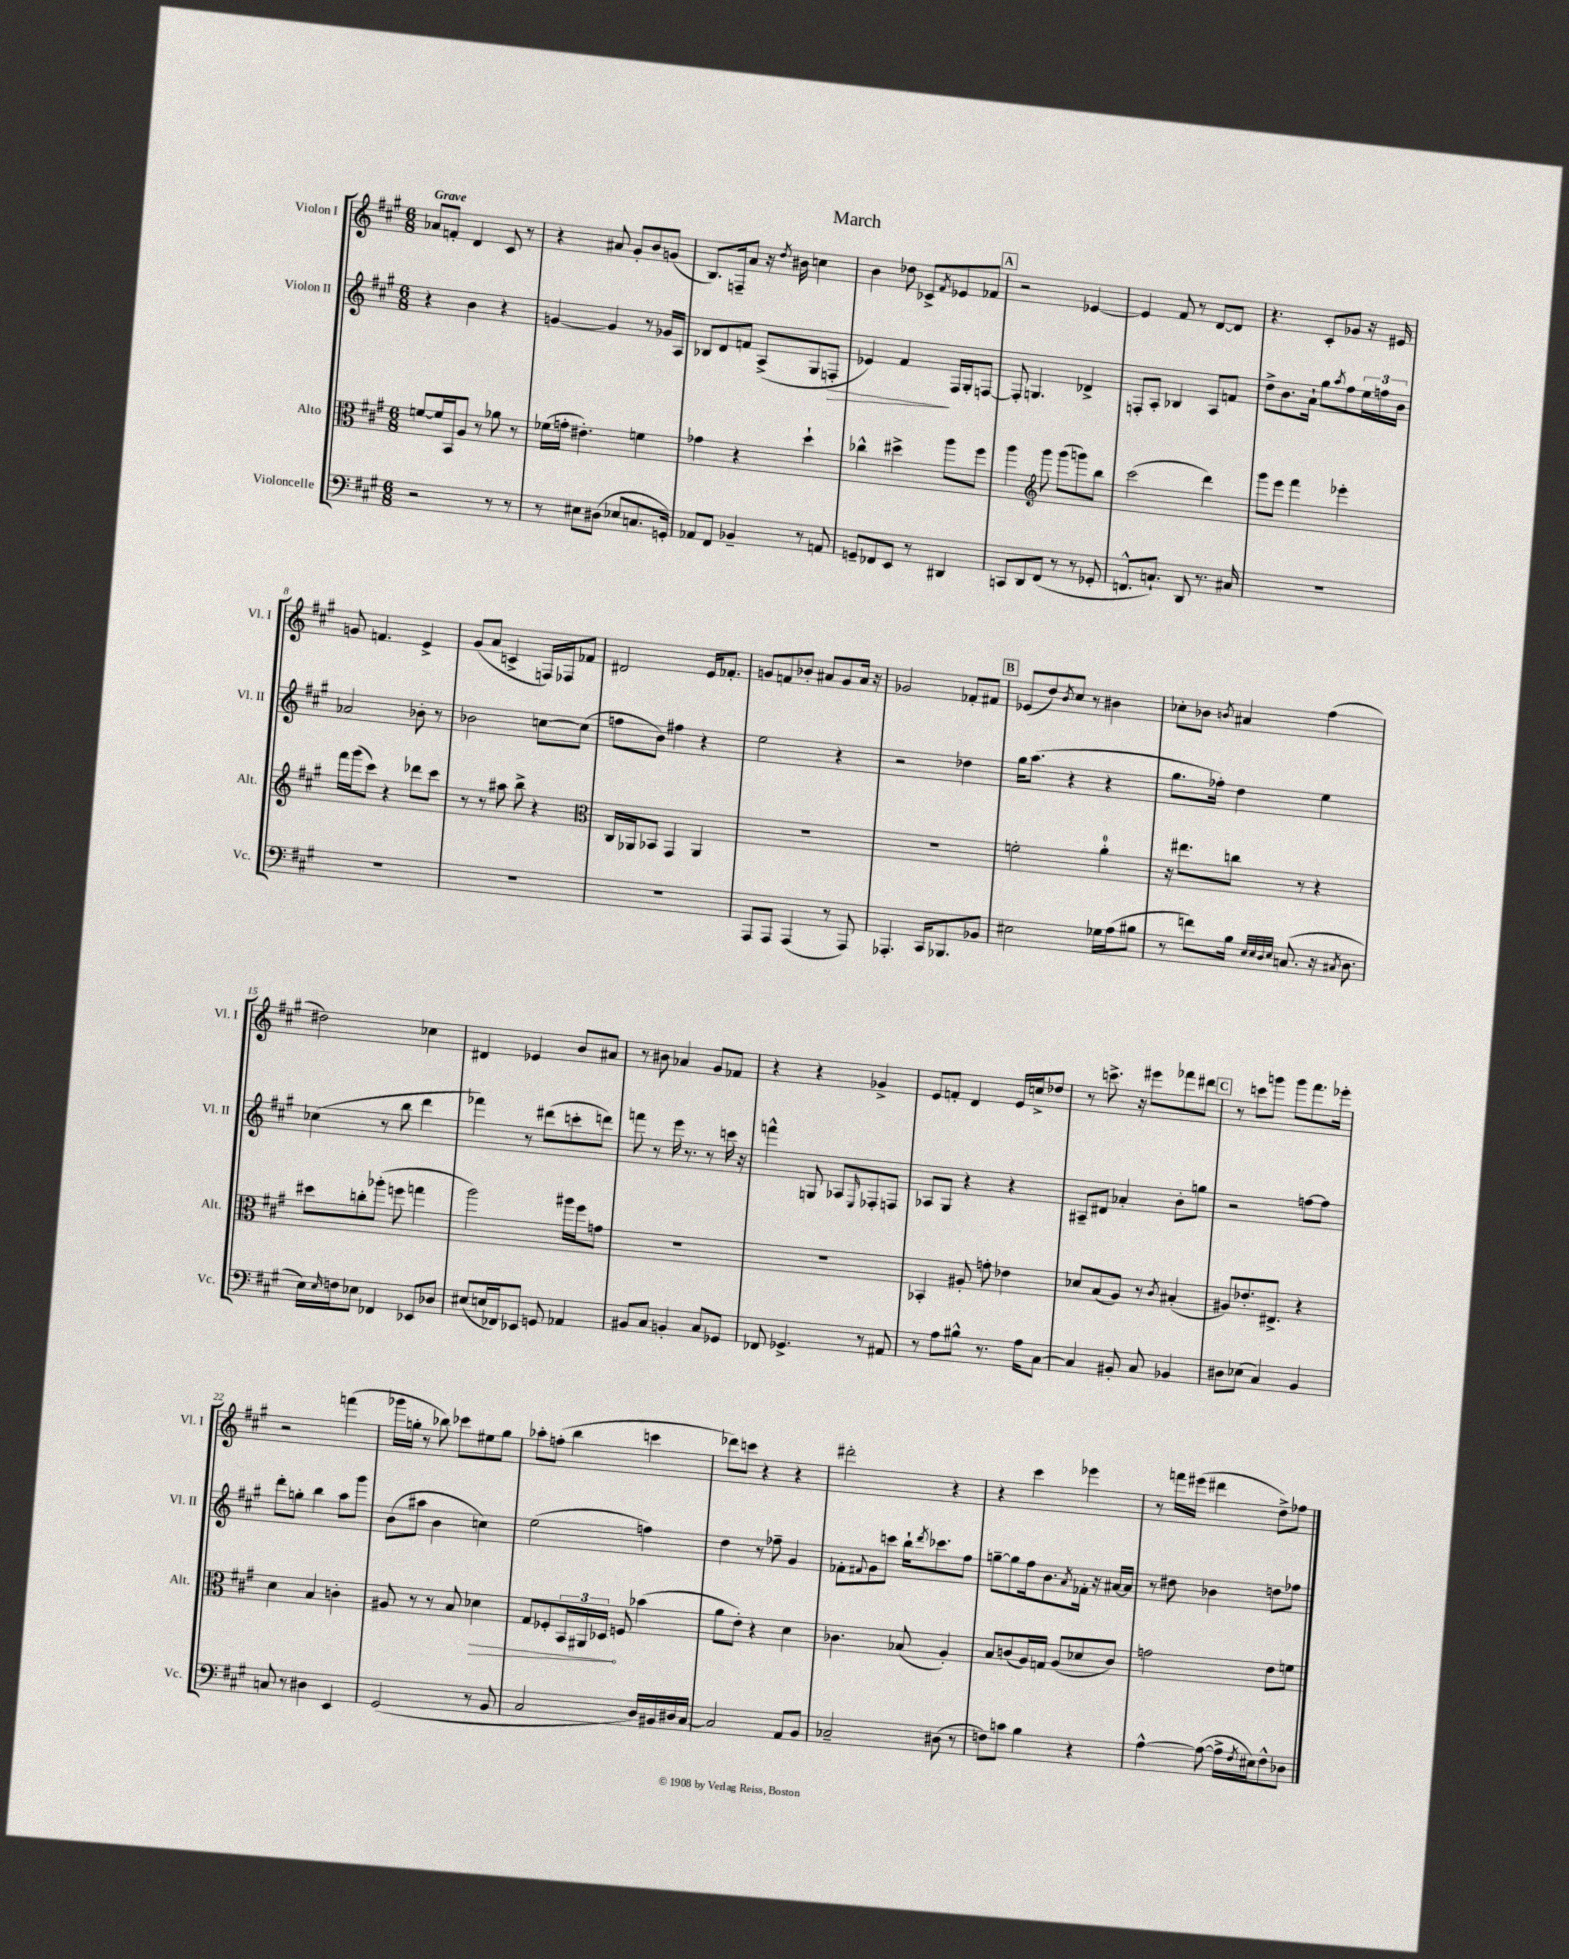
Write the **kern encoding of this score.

**kern	**kern	**kern	**kern
*staff4	*staff3	*staff2	*staff1
*clefF4	*clefC3	*clefG2	*clefG2
*k[f#c#g#]	*k[f#c#g#]	*k[f#c#g#]	*k[f#c#g#]
*M6/8	*M6/8	*M6/8	*M6/8
2r	[8f	4r	8a-
.	16f]	.	8f'
.	16BB	.	.
.	8A	4b	4d
.	8r	.	.
8r	8a-	4r	8c#
8r	8r	.	8r
=	=	=	=
8r	(16f-	[4g	4r
.	16g'	.	.
8E#	4.e#')	.	.
(8D#	.	4g]	8a#
8E-	.	.	8g#'
8.C	4f	8r	8b
.	.	16g-	(8g
16GG')	.	16A	.
=	=	=	=
8AA-	4g-	8B-	8.B)
8FF#	.	8d	.
.	.	.	16F~
4BB-~	4r	8f	8a
.	.	(8A^	16r
.	.	.	8qdd
.	.	.	16b#
8r	4dd`	8G#	4cc
8AA	.	8F'	.
=	=	=	=
8GG~	4cc-^^	4e-)	4b
8FF-	.	.	.
8EE	4dd#^	4f#	8dd-
8r	.	.	8c-^
.	.	.	8qf#
4DD#	8aa	16F#	8e-
.	.	16G#'	.
.	8ff#	[8F	8f-
=	=	=	=
8CC	4aa	8F']	2r
8DD	.	4.G	.
*	*clefG2	*	*
(8FF#	8ggg#	.	.
8r	(8ggg#	.	.
8r	8ggg)	4d-^	[4e-
8GG-'	8bb	.	.
=	=	=	=
8.FF^^	(2ccc#	8F'	4e-]
.	.	8A'	.
8.C`)	.	.	.
.	.	4B-	8f#
8DD	.	.	8r
8.r	4ddd)	8A	[8d
.	.	8f	8d]
16C#	.	.	.
=	=	=	=
2.r	8ggg#	8dd^	4.r
.	8eee	8.b	.
.	4fff#	.	.
.	.	16a`	.
.	.	8gg#	8c#'
.	.	8qaa	.
.	4eee-'	8ff#	8g-
.	.	24ee	16r
.	.	24ff	.
.	.	.	16e#
.	.	24b	.
=	=	=	=
2.r	16fff#	2a-	8g
.	(16ggg#	.	.
.	8ccc#)	.	4.f
.	4r	.	.
.	8ddd-	8b-'	4e^
.	8ccc#	8r	.
=	=	=	=
2.r	8r	2b-	(8g#
.	8r	.	8a
.	8aa#	.	4c^
.	8bb^	.	.
.	4r	[8cc	16F)
.	.	.	16F-
.	.	(8cc]	8f-
=	=	=	=
*	*clefC3	*	*
2.r	16C#	8ff	2d#
.	16AA-	.	.
.	8BB-	8b)	.
.	4GG#	4ff#	.
.	4AA-	4r	16e
.	.	.	8.f-'
=	=	=	=
8AAA	2.r	2ee	8g
8AAA	.	.	8f
(4AAA	.	.	8b-'
.	.	.	8a#
8r	.	4r	8g
8AAA)	.	.	16a#
.	.	.	16r
=	=	=	=
4.AAA-'	2.r	2r	2g-
16CC#	.	.	.
8.BBB-	.	.	.
.	.	4dd-	8f-'
8BB-	.	.	8f#
=	=	=	=
2E#	2f'	16gg#	(8e-
.	.	(8.aa	.
.	.	.	8dd)
.	.	.	8qb
.	.	4r	8cc#
.	.	.	8r
16G-	4a'	4r	4b#
(16A	.	.	.
8B#	.	.	.
=	=	=	=
8r	16r	8.gg#	8cc-'
.	8.ee#	.	.
8f)	.	.	8b-
.	.	16ff-')	.
.	.	.	8qb
16B	8cc	4dd	4a#
32qqE	.	.	.
32qqE	.	.	.
32qqD	.	.	.
32qqE	.	.	.
(8.C	.	.	.
.	8r	.	.
16r	4r	4ee	(4ff#
8qC#	.	.	.
8.D	.	.	.
=	=	=	=
16E)	8dd#	(4cc-	2dd#)
16qqE	.	.	.
16F	.	.	.
8E-	8cc'	.	.
4FF-	(8aa-'	8r	.
.	8ff	8bb	.
8EE-	4gg	4ddd	4cc-
8D-	.	.	.
=	=	=	=
(8E#	2aa)	4fff-)	4d#
16E	.	.	.
16FF-)	.	.	.
8EE-	.	8r	4e-
8GG	.	(8ddd#	.
4AA-	16aa#	8ccc'	8b
.	16ff#	.	.
.	8g	8ddd)	8a#
=	=	=	=
8BB#	2.r	8fff	8r
8C#	.	8r	8b#
4BB'	.	16eee	4a-
.	.	8.r	.
8C#	.	8r	8g#
8GG-	.	16ccc	8f-
.	.	16r	.
=	=	=	=
8FF-	2.r	4fff^^	4r
4.GG-^	.	.	.
.	.	8G	4r
.	.	8A-	.
.	.	16qqE	.
8r	.	8F-'	4g-^
8AA#	.	8F	.
=	=	=	=
8r	4BB-'	8A-	8e
8A	.	8G#	8f'
8B#^^	8A#'	4r	4d
8.r	8g'	.	.
.	4e-	4r	16e
16A	.	.	16cc^
[8C#	.	.	8dd-
=	=	=	=
4C#]	8d-	8A#~	8r
.	(8B	8d#	8.ccc^
8BB#'	8A)	4a-'	.
.	.	.	16r
8C#	8r	.	8eee#
.	8qc#	.	.
4BB-	(4B#'	8b'	8fff-
.	.	8gg	8ddd#
=	=	=	=
8D#	8A#)	2r	8r
(8E-	8.e-'	.	8ccc
4C#)	.	.	8ggg
.	8.E#^	.	.
.	.	.	8ggg
4BB	4r	[8ff	8.fff#
.	.	8ff]	.
.	.	.	16eee-'
=	=	=	=
8C	4d	8ddd'	2r
8r	.	8gg'	.
4D#	4B	4bb	.
4EE	4c'	8aa	(4fff
.	.	8ggg#	.
=	=	=	=
(2GG#	8A#	(8b	16ggg-
.	.	.	16gg'
.	8r	8aa#	8r
.	8r	4b	8bb-)
.	8B	.	8ccc-
8r	4d-	4cc)	8ee#
8BB	.	.	8gg
=	=	=	=
2C#	8G#	(2ee	8aa-'
.	8F-'	.	(8ff'
.	24BB	.	4bb
.	24AA#	.	.
.	24D-	.	.
.	8F	.	.
16D)	(4b-	4ff)	4ccc
16BB#	.	.	.
16D#	.	.	.
[16C#	.	.	.
=	=	=	=
2C#]	8a	4dd	8ddd-)
.	8e')	.	8ccc
.	4r	8r	4r
.	.	8ff-~	.
8AA	4d	4g#	4r
8BB	.	.	.
=	=	=	=
2C-~	4.c-	8f-'	2ddd#'
.	.	8qqf#	.
.	.	8g#	.
.	.	8ccc	.
.	(8B-	16bb`	.
.	.	8qddd	.
.	.	8.ccc-	.
(8D#	4A')	.	4r
8r	.	8ff#	.
=	=	=	=
8F)	8B	[8gg~	4r
8c	(8c	8gg]	.
4B	16A)	16ff#	4ccc#
.	16G	8.b	.
.	(8A	.	.
.	.	8qa	.
4r	8d-	16f-'	4eee-
.	.	16r	.
.	8c)	[16a#	.
.	.	16a#]	.
=	=	=	=
[4A^^	2g	8r	8r
.	.	8dd#	16fff
.	.	.	(16eee#
(8A_	.	4b-	4ddd#
16A^]	.	.	.
8qF#	.	.	.
16E#)	.	.	.
8F#^^	8e	8dd	8dd^)
8D-	8f	8ff-	8ff-
==	==	==	==
*-	*-	*-	*-
